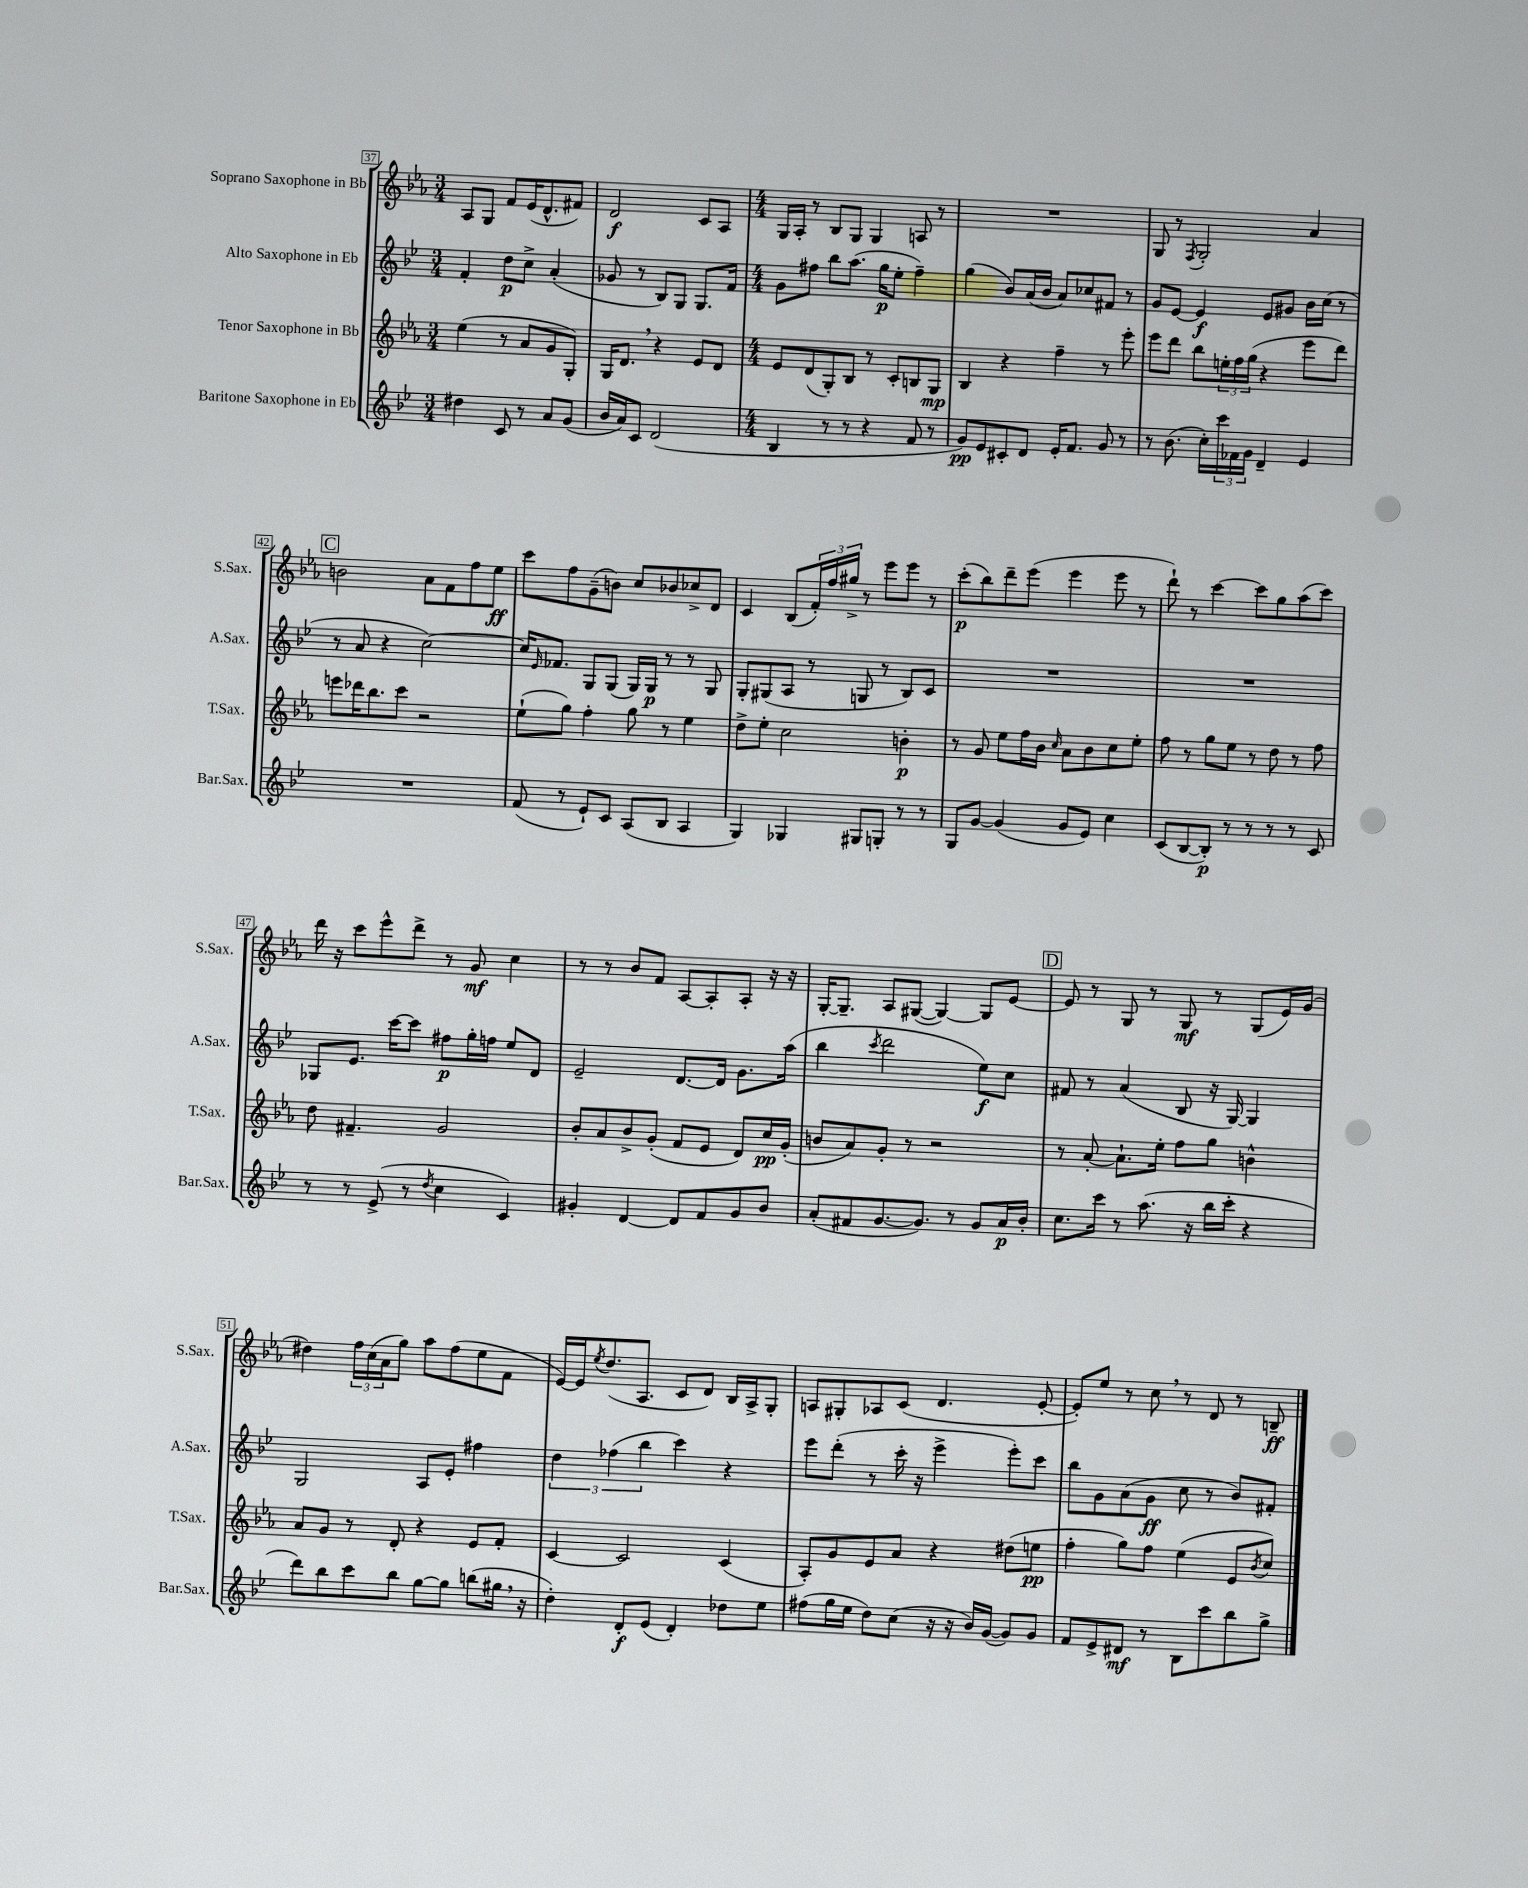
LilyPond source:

<<
\new StaffGroup <<
\new Staff = "s0" \with { instrumentName = "Soprano Saxophone in Bb" shortInstrumentName = "S.Sax." } {
    \clef treble \key ees \major \numericTimeSignature \time 3/4
    aes8 g8 f'8 ees'16( d'8.-^ fis'8) |
    d'2\f c'8 aes8 |
    \numericTimeSignature \time 4/4 g16 aes16-. r8 bes8 g8 g4 a8 r8 |
    R1 |
    g8 r8 \acciaccatura { f8 } g2-. aes'4 |
    \mark \markup { \box "C" } b'2 aes'8 f'8 f''8 ees''8\ff |
    c'''8 f''8 g'8--( b'8) c''8 bes'8 ces''8-> d'8 |
    c'4 bes8( \tuplet 3/2 { f'16-.) f''16 gis''16-> } r8 ees'''8 ees'''8 r8 |
    c'''8-.\p( bes''8) d'''8-- ees'''8( ees'''4 ees'''8 r8 |
    d'''8-!) r8 c'''4~ c'''8 g''8 aes''8( c'''8) |
    d'''16 r16 c'''8 ees'''8-^ d'''8-> r8 g'8\mf c''4 |
    r8 r8 bes'8 f'8 aes8~ aes8-. aes8-. r16 r16 |
    g16~-. g8.-- aes8 gis8~( gis4~) gis8 ees'8~ |
    \mark \markup { \box "D" } ees'8 r8 g8 r8 g8\mf r8 g8( ees'16) g'16( |
    dis''4) \tuplet 3/2 { f''16 c''16( aes'16 } g''8) aes''8 f''8( ees''8 f'8 |
    ees'16~) ees'16 \acciaccatura { ees''8 } d''8.( aes8. c'8 d'8) bes16 aes16-> g8-. |
    a8 gis8-. aes8 c'8( d'4. ees'8~-. |
    ees'8-.) ees''8 r8 c''8 \breathe r8 d'8 r8 b8--\ff \bar "|." |
}
\new Staff = "s1" \with { instrumentName = "Alto Saxophone in Eb" shortInstrumentName = "A.Sax." } {
    \clef treble \key bes \major \numericTimeSignature \time 3/4
    f'4-. d''8\p c''8-> a'4-.( |
    ges'8 r8 bes8) g8 g8. f'16 |
    \numericTimeSignature \time 4/4 g'8 fis''8 bes''8 a''8.( g''16\p ees''8-. fis''4--) |
    g''4( bes'8) a'16( bes'16 a'8) ces''8 fis'8 r8 |
    g'8 ees'8~ ees'4\f ees'8 gis'8 bes'16 c''16( r8 |
    \mark \markup { \box "C" } r8 a'8 r4 c''2~) |
    c''16 \grace { ees'16 } fes'8. g8 g8( g16) g16\p r8 r8 g8 |
    g8-. gis8( a8 r8 g8 r8 bes8) c'8 |
    R1 |
    R1 |
    ges8 ees'8. c'''16~ c'''8 fis''8\p g''16-. f''16 ees''8 d'8 |
    ees'2-- d'8.~ d'16 g'8. a''16( |
    bes''4 \acciaccatura { c'''8 } d'''2 ees''8\f) c''8 |
    \mark \markup { \box "D" } fis'8 r8 a'4( bes8 r16 g16~) g4 |
    g2 a8 ees'8-. fis''4 |
    \tuplet 3/2 { d''4 fes''4( bes''4 } c'''4) r4 |
    ees'''8 d'''8-.( r8 c'''16-. r16 ees'''4-> ees'''8-.) c'''8 |
    bes''8 g'8 a'8( g'8\ff c''8 r8 bes'8) fis'8-. \bar "|." |
}
\new Staff = "s2" \with { instrumentName = "Tenor Saxophone in Bb" shortInstrumentName = "T.Sax." } {
    \clef treble \key ees \major \numericTimeSignature \time 3/4
    ees''4( r8 aes'8 g'8 g8-.) |
    g16 d'8. \breathe r4 ees'8 d'8 |
    \numericTimeSignature \time 4/4 ees'8 d'8( g8-.) bes8 r8 c'8-. b8 g8\mp |
    bes4 r4 f''4-- r8 ees'''8-. |
    ees'''8 d'''8 bes''8 \tuplet 3/2 { e''16-. f''16 g''16( } r4 ees'''8 d'''8) |
    \mark \markup { \box "C" } e'''8 des'''16 bes''8. c'''8 r2 |
    ees''8-!( g''8) f''4-. g''8 r8 ees''4 |
    d''8-> ees''8-. c''2 b'4-.\p |
    r8 g'8 ees''8 f''16 bes'16 \grace { c''16 } aes'8 bes'8 c''8 ees''8-. |
    f''8 r8 g''8 ees''8 r8 d''8 r8 f''8 |
    d''8 fis'4.-- g'2 |
    bes'8-. aes'8 bes'8-> g'8-.( f'8 ees'8 d'8) c''16\pp g'16-.( |
    b'8 aes'8) g'8-. r8 r2 |
    \mark \markup { \box "D" } r8 aes'8~-. aes'8.-! ees''16-. f''8 g''8 b'4-^ |
    aes'8 g'8 r8 d'8-. r4 ees'8 f'8-. |
    c'4~ c'2 c'4( |
    aes8-.) g'8 ees'8 aes'8 r4 dis''8( e''8\pp |
    f''4-. g''8) f''8 ees''4( ees'8 \acciaccatura { bes'8 } c''8) \bar "|." |
}
\new Staff = "s3" \with { instrumentName = "Baritone Saxophone in Eb" shortInstrumentName = "Bar.Sax." } {
    \clef treble \key bes \major \numericTimeSignature \time 3/4
    dis''4 c'8 r8 a'8 g'8( |
    bes'16 a'16) c'8 d'2( |
    \numericTimeSignature \time 4/4 bes4 r8 r8 r4 f'8 r8 |
    g'8\pp) ees'8 cis'8-. d'8 ees'16-. f'8. g'8 r8 |
    r8 bes'8.( c''16-.) \tuplet 3/2 { c'''16 fes'16 g'16 } d'4-- ees'4 |
    \mark \markup { \box "C" } R1 |
    f'8( r8 ees'8-!) c'8 a8( bes8 a4 |
    g4) ges4 gis8 g8-. r8 r8 |
    g8 g'8~ g'4( g'8 ees'8) c''4 |
    c'8( bes8~ bes8-.\p) r8 r8 r8 r8 c'8 |
    r8 r8 ees'8->( r8 \acciaccatura { d''8 } c''4 c'4) |
    gis'4-. d'4~ d'8 f'8 gis'8 bes'8 |
    a'8-.( fis'8 g'8.~ g'8.) r8 g'8 a'16\p bes'16-. |
    \mark \markup { \box "D" } c''8. c'''16 r8 a''8.( r16 bes''16 c'''16-. r4 |
    d'''8) bes''8 c'''8 bes''8 g''8~ g''8 b''8( gis''16 \breathe r16 |
    d''4-.) d'8-.\f ees'8( d'4-.) des''8 ees''8 |
    fis''8( g''16 ees''16 d''8) c''8( r16 r16 bes'16) g'16~( g'8) g'8 |
    f'8 ees'8-> dis'8\mf r8 bes8 c'''8 bes''8 g''8-> \bar "|." |
}
>>
>>
\layout { \context { \Score currentBarNumber = #37 \override BarNumber.stencil = #(make-stencil-boxer 0.1 0.3 ly:text-interface::print) } }
